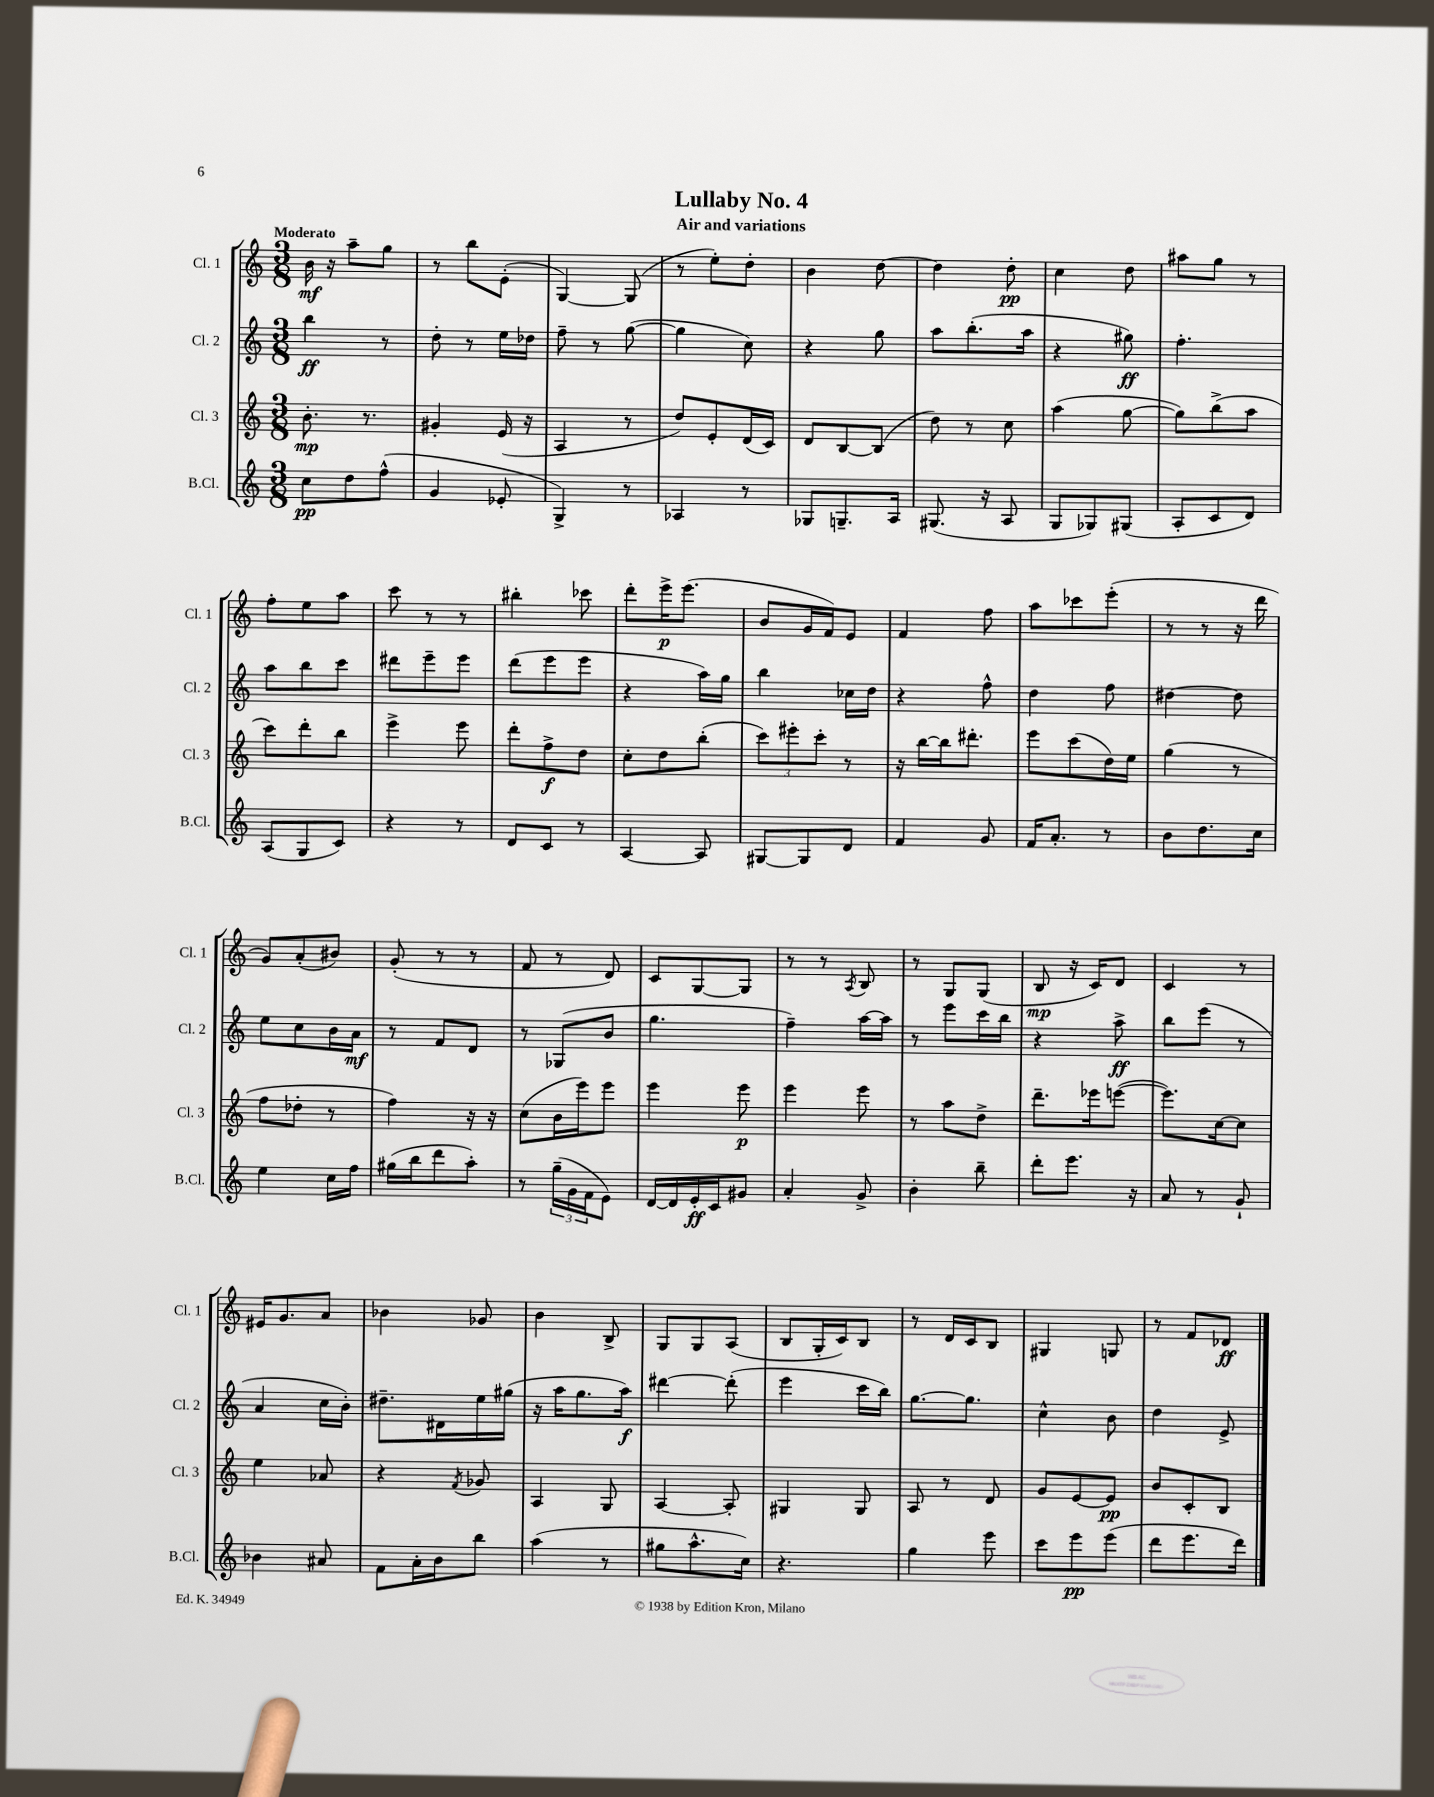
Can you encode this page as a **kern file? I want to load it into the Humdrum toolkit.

**kern	**kern	**kern	**kern
*staff4	*staff3	*staff2	*staff1
*clefG2	*clefG2	*clefG2	*clefG2
*k[]	*k[]	*k[]	*k[]
*M3/8	*M3/8	*M3/8	*M3/8
8cc	8.b'	4bb	16b
.	.	.	16r
8dd	.	.	8aa~
.	8.r	.	.
(8ff^^	.	8r	8gg
=	=	=	=
4g	4g#'	8dd'	8r
.	.	8r	8bb
8e-'	(16e	16ee	(8e'
.	16r	16dd-	.
=	=	=	=
4G^)	4A	8ff~	[4G)
.	.	8r	.
8r	8r	([8gg	(8G]
=	=	=	=
4A-	8dd)	4gg]	8r
.	8e'	.	8ee')
8r	(16d	8cc)	8dd'
.	16c)	.	.
=	=	=	=
8G-	8d	4r	4b
8.G~	[8B	.	.
.	(8B]	8gg	[8dd
16A	.	.	.
=	=	=	=
(8.G#	8dd)	8aa	4dd]
.	8r	(8.bb'	.
16r	.	.	.
8A	8cc	.	8dd'
.	.	16aa	.
=	=	=	=
8G	(4aa	4r	4cc
8G-)	.	.	.
(8G#	[8gg	8gg#)	8dd
=	=	=	=
8A'	8gg])	4.ff'	8aa#
8c	(8bb^	.	8gg
8d)	8aa	.	8r
=	=	=	=
(8A	8ccc)	8aa	8ff'
8G	8ddd'	8bb	8ee
8c)	8bb	8ccc	8aa
=	=	=	=
4r	4eee^	8ddd#	8ccc
.	.	8eee~	8r
8r	8eee	8eee	8r
=	=	=	=
8d	8ddd'	(8ddd	4bb#'
8c	8ff^	8eee	.
8r	8dd	8eee	8ccc-
=	=	=	=
[4A	8cc'	4r	8ddd'
.	8dd	.	16eee^
.	.	.	(8.eee
8A]	(8bb'	16aa)	.
.	.	16gg	.
=	=	=	=
[8G#	12ccc)	4bb	8b
.	12eee#'	.	.
8G#]	.	.	16g
.	12ccc'	.	.
.	.	.	16f)
8d	8r	16cc-	8e
.	.	16dd	.
=	=	=	=
4f	16r	4r	4f
.	[16bb	.	.
.	16bb]	.	.
.	8.ddd#'	.	.
8g	.	8ff^^	8ff
=	=	=	=
16f	8eee	4dd	8aa
8.a'	.	.	.
.	(8ccc	.	8ccc-
8r	16dd)	8ff	(8eee'
.	16ee	.	.
=	=	=	=
8b	(4gg	[4dd#	8r
8.dd	.	.	8r
.	8r	8dd#]	16r
16cc	.	.	16ddd
=	=	=	=
4ee	8ff	8ee	8g)
.	8dd-'	8cc	(8a'
16cc	8r	16b	8b#)
16ff	.	16a	.
=	=	=	=
(16gg#	4ff)	8r	(8g'
16bb	.	.	.
8ddd	.	8f	8r
8aa')	16r	8d	8r
.	16r	.	.
=	=	=	=
8r	(8cc	8r	8f
(24gg~	16b	(8G-	8r
24g	.	.	.
.	16eee)	.	.
24f	.	.	.
8e)	8eee	8b	8d)
=	=	=	=
[16d	4eee	4.gg	8c
16d]	.	.	.
16e'	.	.	[8G
16c	.	.	.
8g#	8eee	.	8G]
=	=	=	=
4a'	4eee	4ff~)	8r
.	.	.	8r
.	.	.	8qA
8g^	8eee	[16aa	8B
.	.	16aa]	.
=	=	=	=
4b'	8r	8r	8r
.	8aa	8eee	8G
8bb~	8dd^	16ccc	(8G
.	.	16bb	.
=	=	=	=
8ddd'	8.ddd~	4r	8B
8.eee	.	.	16r
.	16eee-	.	16c)
.	([8eee	8aa^	8d
16r	.	.	.
=	=	=	=
8a	8.eee])	8bb	4c
8r	.	(8eee	.
.	[16cc	.	.
8g`	8cc]	8r	8r
=	=	=	=
4b-	4ee	4a	16e#
.	.	.	8.g
8a#	8a-	16cc	8a
.	.	16b')	.
=	=	=	=
8f	4r	8.dd#~	4b-
16a'	.	.	.
16b	.	16d#	.
.	8qf	.	.
8bb	8g-	16ee	8g-
.	.	(16gg#	.
=	=	=	=
(4aa	4A	16r	4b
.	.	16aa	.
.	.	8.gg	.
8r	8G	.	8B^
.	.	16aa)	.
=	=	=	=
8gg#	[4A	[4ddd#	8G
8.aa^^	.	.	8G
.	8A']	(8ddd#']	(8A
16cc)	.	.	.
=	=	=	=
4.r	4G#	4eee	8B
.	.	.	16G'
.	.	.	16c)
.	8G#	16ccc	8B
.	.	16bb)	.
=	=	=	=
4gg	8A	[8.gg	8r
.	8r	.	16d
.	.	8.gg]	16c
8eee	8d	.	8B
=	=	=	=
8ccc	8g	4cc^^	4G#
8eee	[8e	.	.
(8eee	8e]	8b	8G
=	=	=	=
8ddd	8b	4dd	8r
8.eee	8c'	.	8f
.	8B	8e^	8d-
16ddd)	.	.	.
==	==	==	==
*-	*-	*-	*-
